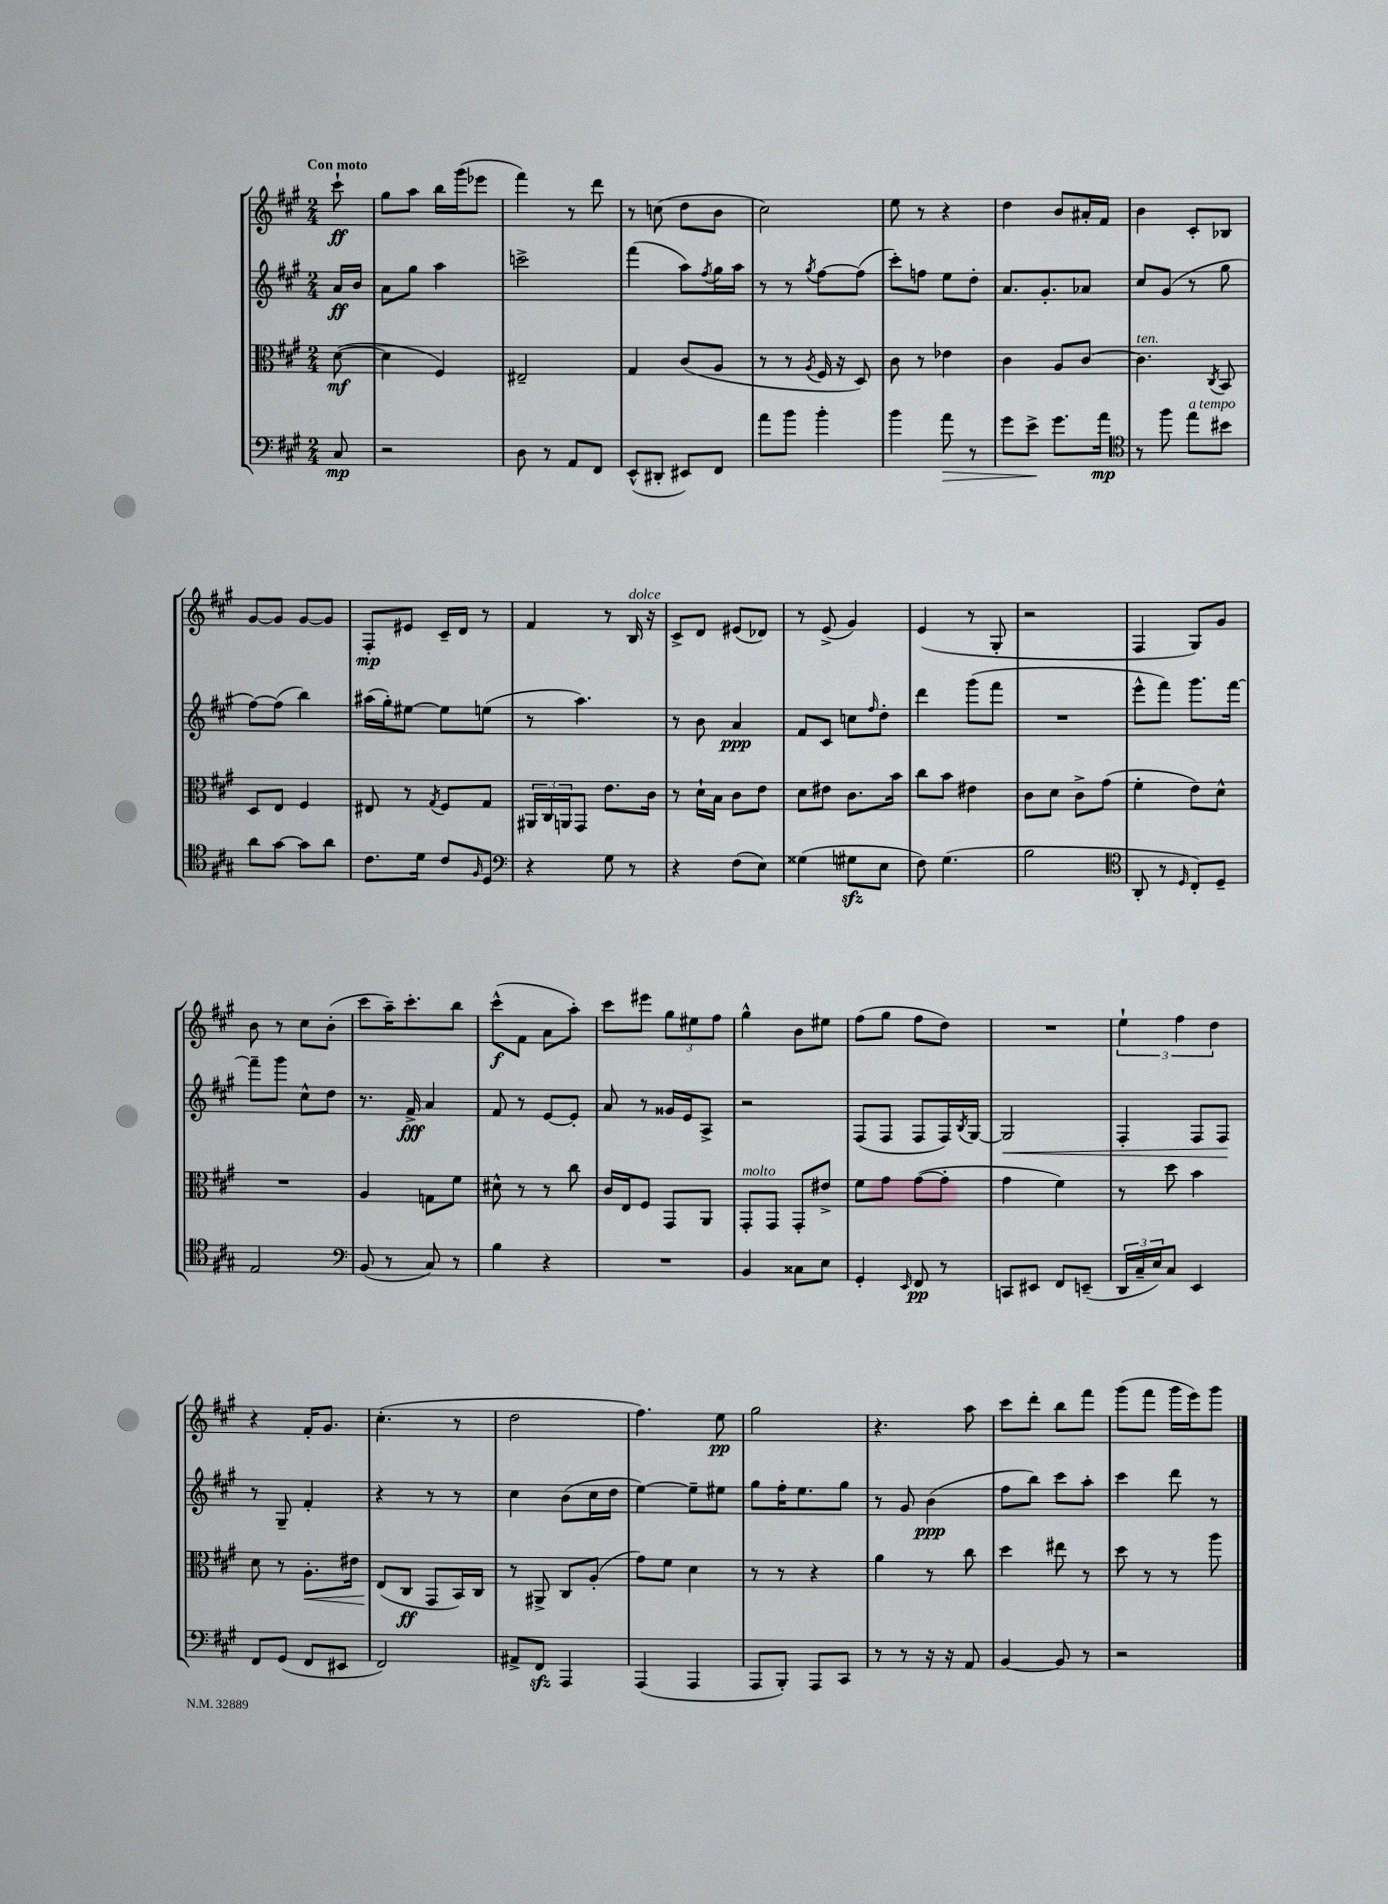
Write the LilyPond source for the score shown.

<<
\new StaffGroup <<
\new Staff = "s0" {
    \clef treble \key a \major \numericTimeSignature \time 2/4 \partial 8 \tempo "Con moto"
    cis'''8-!\ff |
    gis''8 a''8 b''16 gis'''16( ees'''8 |
    fis'''4) r8 d'''8 |
    r8 c''8( d''8 b'8 |
    cis''2) |
    e''8 r8 r4 |
    d''4 b'8 ais'16-. fis'16 |
    b'4 cis'8-. bes8 |
    gis'8~ gis'8 gis'8~ gis'8 |
    fis8-.\mp eis'8 cis'16-- d'16 r8 |
    fis'4 r8 b16^\markup { \italic "dolce" } r16 |
    cis'8-> d'8 eis'8( des'8) |
    r8 e'8->( gis'4) |
    e'4( r8 gis8-. |
    r2 |
    fis4 gis8) gis'8 |
    b'8 r8 cis''8 b'8-.( |
    cis'''8 a''16--) cis'''8.-. b''8 |
    cis'''8-^\f( fis'8 a'8 a''8-.) |
    cis'''8 eis'''8 \tuplet 3/2 { gis''8 eis''8 fis''8 } |
    gis''4-^ b'8 eis''8 |
    fis''8( gis''8 fis''8 d''8) |
    R2 |
    \tuplet 3/2 { e''4-! fis''4 d''4 } |
    r4 fis'16-. gis'8. |
    cis''4.-.( r8 |
    d''2 |
    fis''4.) e''8\pp |
    gis''2 |
    r4. a''8 |
    cis'''8 d'''8-. b''8 fis'''8 |
    gis'''8( fis'''8 gis'''16 e'''16) gis'''8 \bar "|." |
}
\new Staff = "s1" {
    \clef treble \key a \major \numericTimeSignature \time 2/4 \partial 8
    a'16\ff b'16 |
    a'8 gis''8 a''4 |
    c'''2-> |
    fis'''4( a''8) \acciaccatura { fis''8 } gis''16 a''16 |
    r8 r8 \acciaccatura { gis''8 } fis''8~ fis''8( |
    cis'''8-.) f''8 e''8 d''8-. |
    a'8. gis'8.-. aes'8 |
    cis''8 gis'8( r8 gis''8 |
    fis''8~) fis''8( b''4) |
    ais''16( gis''16-.) eis''8~ eis''8 e''8( |
    r8 a''4.) |
    r8 b'8 a'4\ppp |
    fis'8 cis'8 c''8 \grace { fis''16 } d''8-. |
    d'''4 gis'''8( fis'''8 |
    R2 |
    e'''8-^ fis'''8) gis'''8. fis'''16~ |
    fis'''8-- gis'''8 cis''8-^ d''8 |
    r8. fis'16->\fff a'4 |
    fis'8 r8 e'8~ e'8-. |
    a'8 r8 gisis'16 e'16 a8-> |
    r2 |
    fis8( fis8 fis8 fis16) \acciaccatura { b8 } gis16~ |
    gis2\< |
    fis4-. fis8 fis8\! |
    r8 gis8-- fis'4-. |
    r4 r8 r8 |
    cis''4 b'8( cis''16 d''16 |
    e''4~) e''8-- eis''8 |
    gis''8 fis''16-. e''8. gis''8 |
    r8 gis'8 b'4\ppp( |
    fis''8 b''8) cis'''8 a''8-. |
    cis'''4 d'''8 r8 \bar "|." |
}
\new Staff = "s2" {
    \clef alto \key a \major \numericTimeSignature \time 2/4 \partial 8
    d'8~\mf( |
    d'4 fis4) |
    eis2-- |
    gis4 cis'8( a8 |
    r8 r8 \acciaccatura { a8 } fis16 r16 d8) |
    cis'8 r8 ees'4 |
    cis'4 a8 cis'8~ |
    cis'4.^\markup { \italic "ten." } \acciaccatura { cis8 } b,8 |
    d8 e8 fis4 |
    eis8 r8 \acciaccatura { gis8 } fis8 gis8 |
    \tuplet 3/2 { ais,16 cis16 a,16 } gis,8 e'8. cis'16 |
    r8 d'16-! b16 cis'8 e'8 |
    d'8 eis'8 cis'8. b'16 |
    cis''8 b'8 eis'4 |
    cis'8 d'8 cis'8-> gis'8( |
    fis'4-. e'8) d'8-^ |
    R2 |
    a4 g8 fis'8 |
    dis'8-^ r8 r8 cis''8 |
    cis'16 e16 fis8 gis,8 a,8 |
    gis,8-.^\markup { \italic "molto" } gis,8 gis,8-. eis'8-> |
    fis'8 gis'8 gis'8~( gis'8-. |
    gis'4 fis'4) |
    r8 d''8 b'4 |
    d'8 r8 a8.-.\< eis'16 |
    e8\!( cis8\ff gis,8 b,16) cis16 |
    r8 ais,8-> cis8 a8-.( |
    gis'8) fis'8 d'4 |
    r8 r8 r4 |
    a'4 r8 cis''8 |
    d''4 eis''8 r8 |
    d''8 r8 r8 a''8 \bar "|." |
}
\new Staff = "s3" {
    \clef bass \key a \major \numericTimeSignature \time 2/4 \partial 8
    cis8\mp |
    r2 |
    d8 r8 a,8 fis,8 |
    e,8-^( dis,8-. eis,8) fis,8 |
    a'8 b'8 b'4-. |
    b'4 a'8\> r8 |
    gis'8 e'8->\! gis'8. a'16\mp |
    \clef tenor r8 fis''8 e''8^\markup { \italic "a tempo" } bis'8 |
    a'8 gis'8~ gis'8 a'8 |
    cis'8. d'16 cis'8 \grace { fis16 } d8 |
    \clef bass r4 gis8 r8 |
    r4 fis8( e8) |
    gisis4( gis8\sfz e8 |
    fis8) gis4.( |
    b2 |
    \clef tenor a,8-. r8 \grace { d16 } cis8-.) d8-- |
    e2 |
    \clef bass b,8( r8 cis8) r8 |
    b4 r4 |
    R2 |
    b,4 cisis8 e8 |
    gis,4-. \grace { e,16 } fis,8\pp r8 |
    c,8 eis,8 fis,8 e,8--( |
    \tuplet 3/2 { d,16 cis16-- e16) } cis8 e,4 |
    fis,8 gis,8( fis,8 eis,8 |
    fis,2) |
    ais,8-> fis,8\sfz a,,4 |
    a,,4( a,,4 |
    a,,8 b,,8-.) a,,8 cis,8 |
    r8 r8 r16 r16 a,8 |
    b,4~ b,8 r8 |
    r2 \bar "|." |
}
>>
>>
\layout { \context { \Score \remove "Bar_number_engraver" } }
